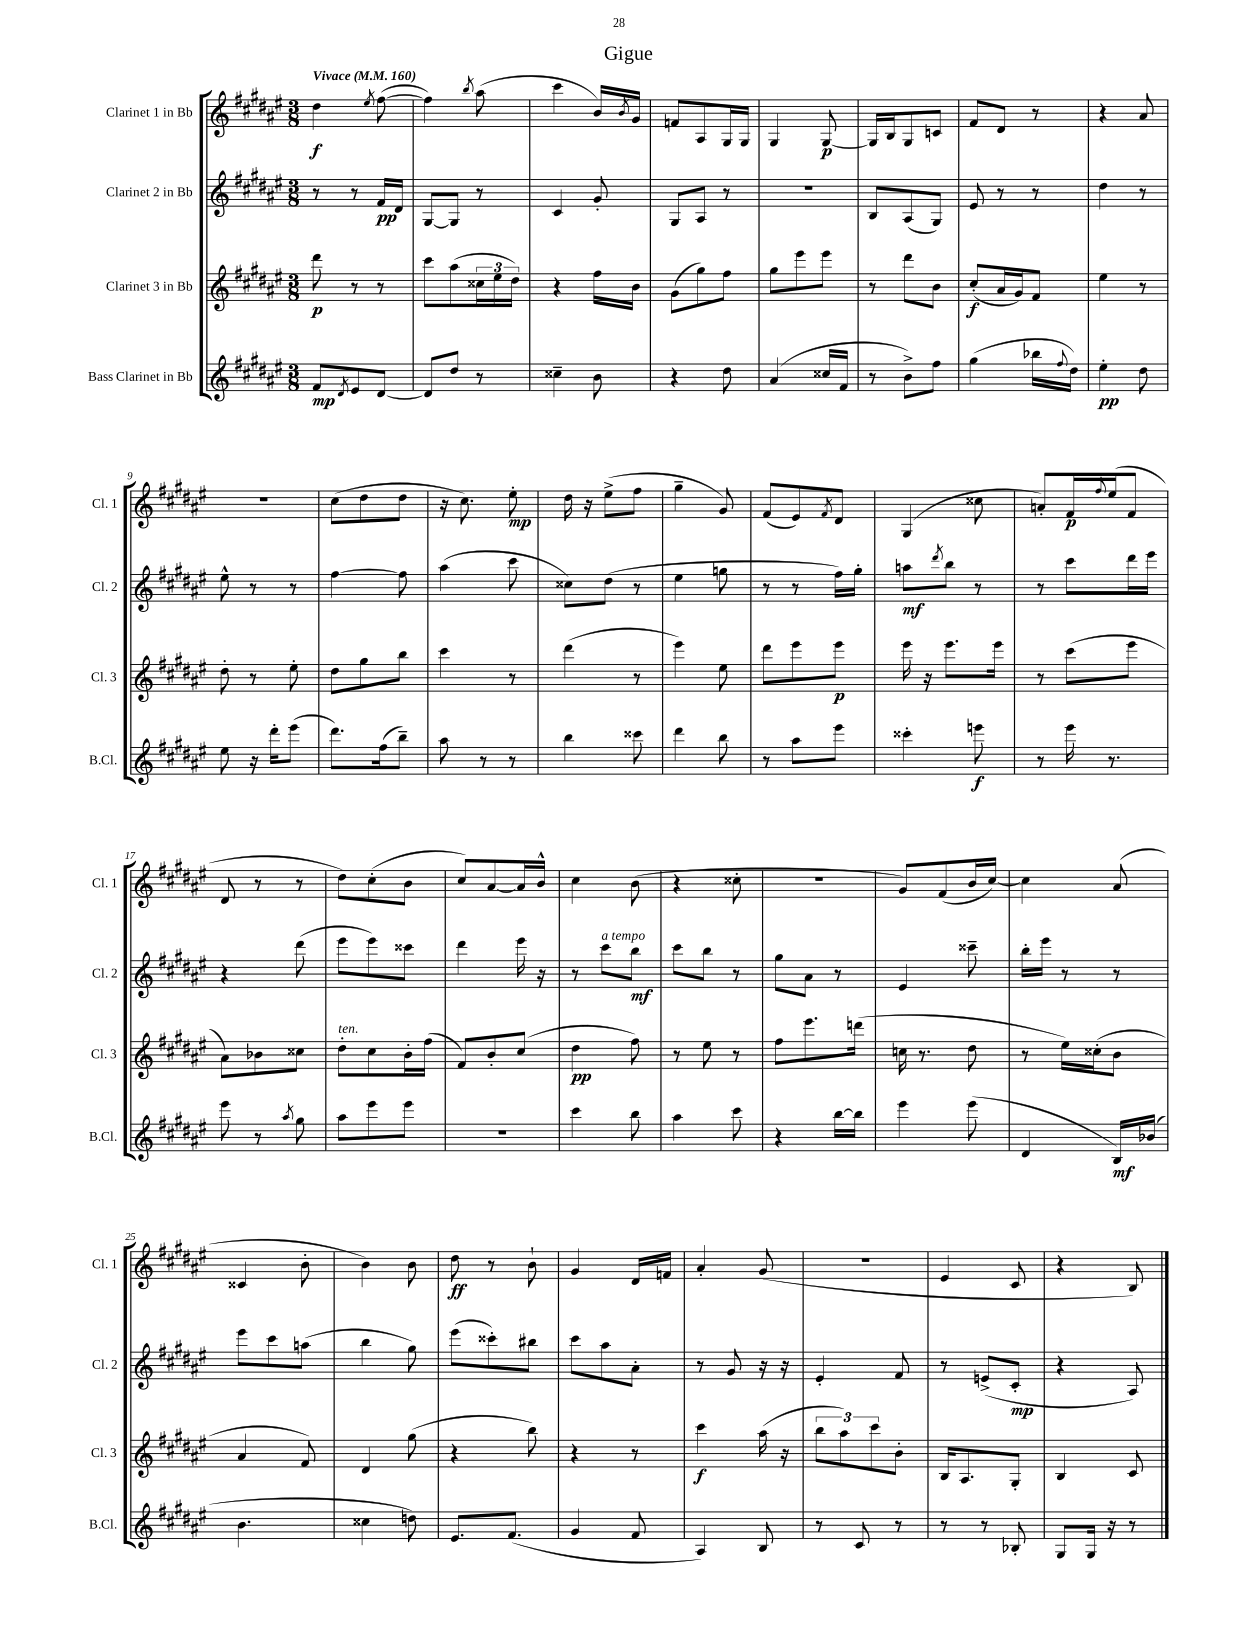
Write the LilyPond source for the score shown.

\header { title = "Gigue" }
<<
\new StaffGroup <<
\new Staff = "s0" \with { instrumentName = "Clarinet 1 in Bb" shortInstrumentName = "Cl. 1" } {
    \clef treble \key fis \major \numericTimeSignature \time 3/8 \tempo "Vivace" 4 = 160
    dis''4\f \acciaccatura { eis''8 } fis''8~( |
    fis''4) \acciaccatura { b''8 } ais''8( |
    cis'''4 b'16) \acciaccatura { b'8 } gis'16 |
    f'8 ais8 gis16 gis16 |
    gis4 gis8~\p |
    gis16 b16 gis8 c'8 |
    fis'8 dis'8 r8 |
    r4 ais'8 |
    r4. |
    cis''8( dis''8 dis''8 |
    r16 cis''8.) eis''8-.\mp |
    dis''16 r16 eis''8->( fis''8 |
    gis''4-- gis'8) |
    fis'8( eis'8) \acciaccatura { fis'8 } dis'8 |
    gis4( cisis''8 |
    a'8-.) fis'16\p \appoggiatura { fis''8 } eis''16( fis'8 |
    dis'8 r8 r8 |
    dis''8) cis''8-.( b'8 |
    cis''8) ais'8~ ais'16 b'16-^ |
    cis''4 b'8( |
    r4 cisis''8-. |
    R4. |
    gis'8) fis'8( b'16 cis''16~) |
    cis''4 ais'8( |
    cisis'4 b'8-. |
    b'4) b'8 |
    dis''8\ff r8 b'8-! |
    gis'4 dis'16 f'16 |
    ais'4-. gis'8( |
    R4. |
    eis'4 cis'8 |
    r4 b8) \bar "|." |
}
\new Staff = "s1" \with { instrumentName = "Clarinet 2 in Bb" shortInstrumentName = "Cl. 2" } {
    \clef treble \key fis \major \numericTimeSignature \time 3/8
    r8 r8 fis'16\pp dis'16 |
    gis8~ gis8 r8 |
    cis'4 gis'8-. |
    gis8 ais8 r8 |
    R4. |
    b8 ais8( gis8) |
    eis'8 r8 r8 |
    dis''4 r8 |
    eis''8-^ r8 r8 |
    fis''4~ fis''8 |
    ais''4( cis'''8 |
    cisis''8) dis''8( r8 |
    eis''4 g''8 |
    r8 r8 fis''16) gis''16-. |
    a''8\mf \acciaccatura { dis'''8 } b''8 r8 |
    r8 cis'''8 dis'''16 eis'''16 |
    r4 dis'''8( |
    eis'''8 eis'''8) cisis'''8 |
    dis'''4 eis'''16 r16 |
    r8 cis'''8^\markup { \italic "a tempo" } b''8\mf |
    cis'''8 b''8 r8 |
    gis''8 ais'8 r8 |
    eis'4 cisis'''8-- |
    b''16-. eis'''16 r8 r8 |
    eis'''8 cis'''8 a''8( |
    b''4 gis''8) |
    eis'''8( cisis'''8-.) bis''8 |
    cis'''8 ais''8 ais'8-. |
    r8 gis'8 r16 r16 |
    eis'4-. fis'8 |
    r8 e'8->( cis'8-.\mp |
    r4 ais8) \bar "|." |
}
\new Staff = "s2" \with { instrumentName = "Clarinet 3 in Bb" shortInstrumentName = "Cl. 3" } {
    \clef treble \key fis \major \numericTimeSignature \time 3/8
    dis'''8\p r8 r8 |
    cis'''8 ais''8( \tuplet 3/2 { cisis''16 eis''16 dis''16) } |
    r4 fis''16 b'16 |
    gis'8( gis''8) fis''8 |
    gis''8 eis'''8 eis'''8 |
    r8 dis'''8 b'8 |
    cis''8-.\f( ais'16 gis'16) fis'8 |
    eis''4 r8 |
    dis''8-. r8 eis''8-. |
    dis''8 gis''8 b''8 |
    cis'''4 r8 |
    dis'''4( r8 |
    eis'''4) eis''8 |
    dis'''8 eis'''8 eis'''8\p |
    eis'''16 r16 eis'''8. eis'''16 |
    r8 cis'''8( eis'''8 |
    ais'8) bes'8 cisis''8 |
    dis''8-.^\markup { \italic "ten." } cis''8 b'16-. fis''16( |
    fis'8) b'8-. cis''8( |
    dis''4\pp fis''8) |
    r8 eis''8 r8 |
    fis''8 eis'''8. d'''16( |
    c''16 r8. dis''8 |
    r8 eis''16) cisis''16-.( b'8 |
    ais'4 fis'8) |
    dis'4 gis''8( |
    r4 b''8) |
    r4 r8 |
    cis'''4\f ais''16( r16 |
    \tuplet 3/2 { b''8 ais''8) cis'''8 } b'8-. |
    b16 ais8. gis8-. |
    b4 cis'8 \bar "|." |
}
\new Staff = "s3" \with { instrumentName = "Bass Clarinet in Bb" shortInstrumentName = "B.Cl." } {
    \clef treble \key fis \major \numericTimeSignature \time 3/8
    fis'8\mp \acciaccatura { dis'8 } eis'8 dis'8~ |
    dis'8 dis''8 r8 |
    cisis''4-- b'8 |
    r4 dis''8 |
    ais'4( cisis''16 fis'16 |
    r8 b'8->) fis''8 |
    gis''4( bes''16 \appoggiatura { fis''8 } dis''16) |
    eis''4-.\pp dis''8 |
    eis''8 r16 dis'''16-. eis'''8( |
    dis'''8.) fis''16( b''8--) |
    ais''8 r8 r8 |
    b''4 cisis'''8 |
    dis'''4 b''8 |
    r8 ais''8 eis'''8 |
    cisis'''4-. e'''8\f |
    r8 eis'''16 r8. |
    eis'''8 r8 \acciaccatura { ais''8 } gis''8 |
    ais''8 eis'''8 eis'''8 |
    r4. |
    cis'''4 b''8 |
    ais''4 cis'''8 |
    r4 b''16~ b''16 |
    eis'''4 eis'''8( |
    dis'4 b16\mf) bes'16( |
    b'4. |
    cisis''4 d''8) |
    eis'8. fis'8.( |
    gis'4 fis'8 |
    ais4) b8 |
    r8 cis'8 r8 |
    r8 r8 bes8-. |
    gis8 gis16 r16 r8 \bar "|." |
}
>>
>>
